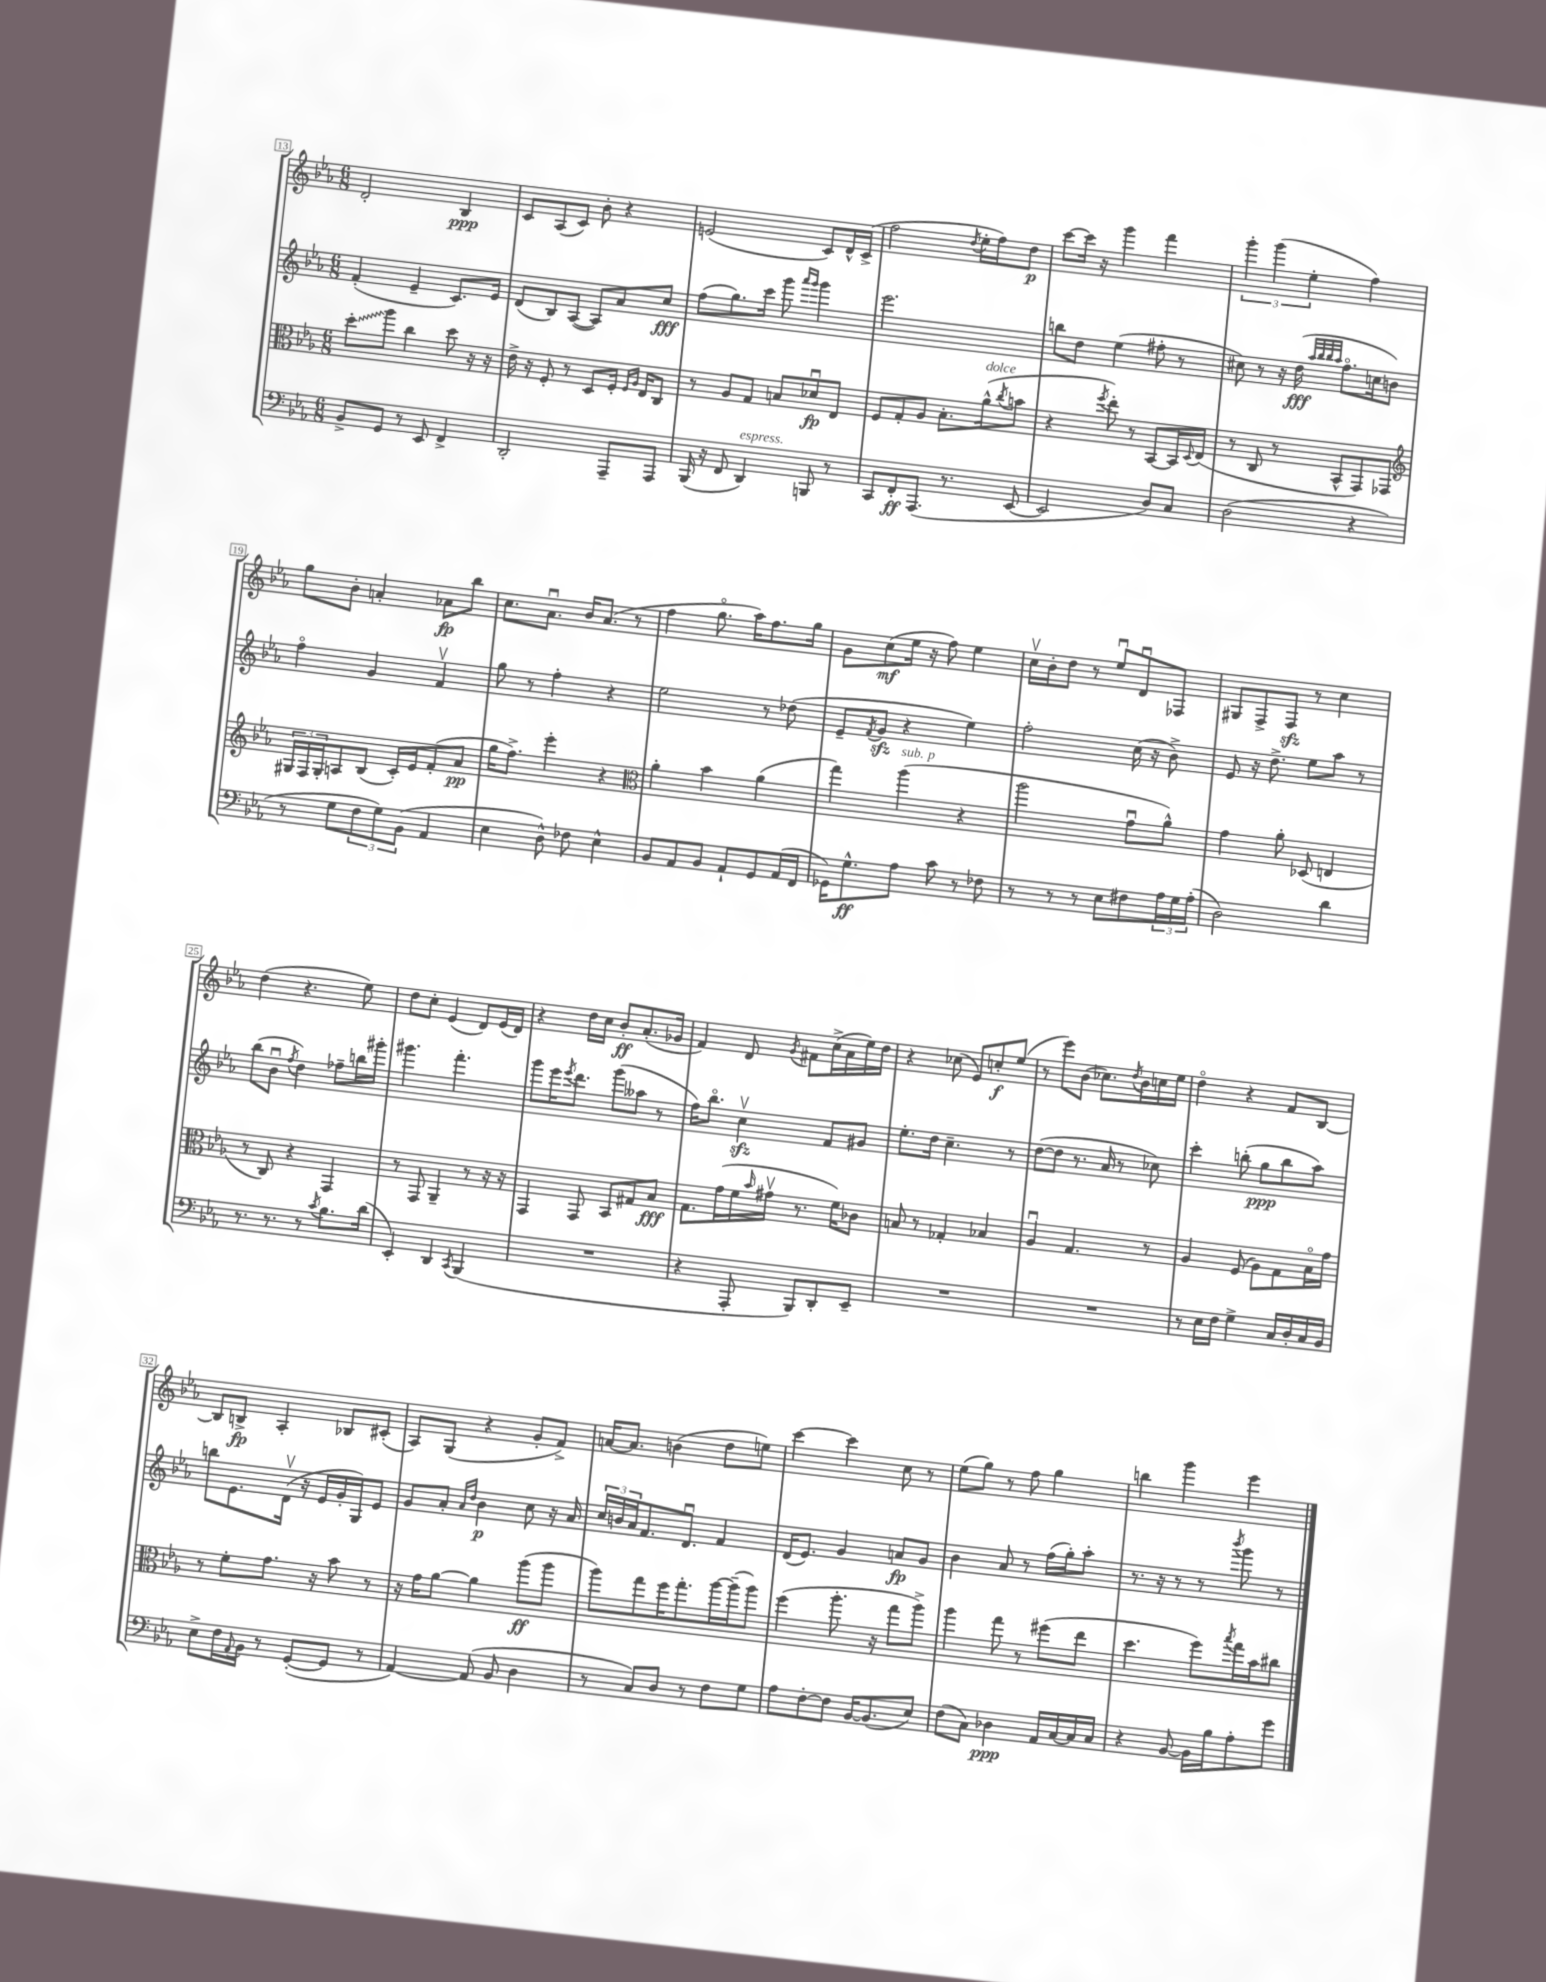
<<
\new StaffGroup <<
\new Staff = "s0" {
    \clef treble \key ees \major \numericTimeSignature \time 6/8
    d'2-. bes4\ppp |
    c'8 aes8( c'8) bes'8-. r4 |
    e'2( c'8) d'16-^ c'16->( |
    f''2 \acciaccatura { d''8 } ees''16-. f''16) d''8\p |
    c'''8~ c'''16 r16 g'''4 f'''4 |
    \tuplet 3/2 { g'''4-. g'''4( ees''4-. } f''4) |
    g''8 bes'8-. a'4-. aes'8\fp bes''8 |
    c''8. aes'8.\downbow bes'16 aes'8.( r8 |
    f''4 g''8.\flageolet aes''16) f''8. g''16 |
    g'8 c''8\mf( ees''16 r16 f''8) ees''4 |
    c''16\upbow bes'16-. d''8 r8 ees''8\downbow d'8\downbow fes8 |
    gis8 f8-> f8\sfz r8 c''4 |
    d''4( r4. ees''8) |
    d''8 c''8-. ees'4( d'8) ees'16( d'16) |
    r4 d''16 c''16 bes'8-.\ff aes'8.-.( ges'16 |
    f'4) d'8 \acciaccatura { g'8 } fis'8 c''16->( aes'16 ees''16) d''16 |
    r4 ces''8( ees'8) c''8-.\f ees''8( |
    r8 ees'''8) bes'8( ces''8.) \acciaccatura { d''8 } bes'16 c''16 ees''16 |
    d''4\flageolet r4 f'8 bes8~ |
    bes8 b8->\fp aes4-. bes8 cis'8-.( |
    aes8) g8( r4 g'8-. f'8->) |
    a'16~ a'8. b'4( d''8 e''8) |
    c'''4~ c'''4 c''8 r8 |
    ees''8( g''8) r8 f''8 g''4 |
    b''4 g'''4 ees'''4 \bar "|." |
}
\new Staff = "s1" {
    \clef treble \key ees \major \numericTimeSignature \time 6/8
    f'4-.( ees'4-- c'8.) ees'16 |
    d'8( bes8) aes8~( aes8) aes'8 c''8\fff |
    f''8( g''8.) c'''16 g'''8 \grace { aes'''16 g'''16 } g'''4 |
    ees'''2. |
    b''8 d''8 ees''4( fis''8-. r8 |
    cis''8) r8 r16 d''16\fff( \grace { aes''32 bes''32 bes''32 aes''32 } f''8.\flageolet c''16 b'8) |
    f''4\flageolet g'4 f'4\upbow |
    g''8 r8 f''4-. r4 |
    ees''2 r8 des''8( |
    ees'8-- \acciaccatura { f'8 } g'8\sfz r4 ees''4) |
    f''2-. c''16( r16 bes'8->) |
    ees'8 r16 d''8.-> ees''8 aes''8 r8 |
    bes''8( bes'8\downbow \acciaccatura { f''8 } d''4) fes''8-- b''16 gis'''16-. |
    gis'''4. f'''4.-. |
    g'''8 ees'''16 \acciaccatura { ees'''8 } d'''8. g'''8( aeses''8 r8 |
    f''16) bes''8.\flageolet c''4\upbow\sfz f'8 gis'8 |
    ees''8.-. d''16 c''4.-- r8 |
    d''8~( d''8 r8. aes'16 r8 ces''8) |
    c'''4-. b''8-.( g''8\ppp b''8 aes''8) |
    b''8 ees'8. d'16\upbow( r16 ees'16 g'16-. g16) ees'8 |
    g'8 aes'8-. \grace { aes'16 d''16 } bes'4\p c''8 r16 aes'16 |
    \tuplet 3/2 { c''16 b'16 aes'16 } f'8. d'8.\downbow f'4 |
    d'16( ees'8.) g'4 a'8\fp g'8 |
    bes'4 aes'8 r8 f''16( g''16-.) aes''8-. |
    r8. r16 r8 r8 \acciaccatura { bes'''8 } g'''8 r8 \bar "|." |
}
\new Staff = "s2" {
    \clef alto \key ees \major \numericTimeSignature \time 6/8
    \once \override Glissando.style = #'zigzag d''8-.\glissando aes''8 c''4 d''8 r16 r16 |
    ees'16-> r16 f8-. r8 d8 f16-. \grace { f16 aes16 } ees16 c8 |
    r8 aes8 g8 b8 des'8\downbow\fp ees8 |
    f8 g8-. aes8 bes8.-. aes'16-^^\markup { \italic "dolce" }( \acciaccatura { c''8 } b'8 |
    r4 \acciaccatura { f''8 } ees''8-.) r8 bes,8~ bes,16 \appoggiatura { d8 } ees16( |
    r8 c8 r8 bes,8-^ g,8) ges,8 |
    \clef treble \tuplet 3/2 { gis16 f16 gis16-. } a8 bes8( c'16-.) ees'16 f'8-.( aes'8\pp |
    g''16 f''8.->) ees'''4-. r4 |
    \clef alto aes'4-. bes'4 aes'4( |
    g''4) aes''4^\markup { \italic "sub. p" }( r4 |
    aes''2 g'8\downbow aes'8-^) |
    g'4 aes'8-. des8( e4 |
    r8 c8) r4 g,4 |
    r8 g,8 aes,4-- r8 r16 r16 |
    g,4 g,8 bes,8 gis8 bes8\fff |
    g8. g'16( f'16 \grace { bes'16 } gis'16\upbow r8. f'16) ces'8 |
    b8 r8 ges4-. bes4 |
    aes4\downbow g4. r8 |
    aes4 f8( aes8) g8 bes16\flageolet g'16 |
    r8 f'8-. g'8. r16 bes'8 r8 |
    r16 g'16 aes'8~ aes'4 aes''8\ff( aes''8 |
    aes''8) g''8 f''16 g''8.-. aes''16~ aes''16--( aes''8) |
    f''4( aes''8.-. r16 g''8 aes''8->) |
    aes''4 g''8 r8 fis''8( ees''8 |
    d''4. f''8) \acciaccatura { bes''8 } g''16 bes'16 cis''8 \bar "|." |
}
\new Staff = "s3" {
    \clef bass \key ees \major \numericTimeSignature \time 6/8
    bes,8-> g,8 r8 ees,8 f,4-> |
    d,2-. aes,,8-- aes,,8 |
    bes,,16( r16 f,8 d,4^\markup { \italic "espress." }) b,,8 r8 |
    c,8 f,8-.\ff aes,,8.( r8. ees,8~ |
    ees,2 d8) c8 |
    d2( r4 |
    r8 g8 \tuplet 3/2 { f8 g8) bes,8( } aes,4 |
    ees4 d8-^) fes8 ees4-^ |
    bes,8 aes,8 bes,8 aes,8-! g,8 aes,16( f,16 |
    ges,16) g8.-^\ff aes8 c'8 r8 fes8 |
    r8 r8 r8 ees8 fis8 \tuplet 3/2 { aes16 g16 aes16-.( } |
    d2) d'4 |
    r8. r8. r8 \acciaccatura { c'8 } bes8. d'16( |
    ees,4-.) d,4 \acciaccatura { c,8 } bes,,4( |
    R2. |
    r4 aes,,8-. bes,,8) d,8-. ees,8-- |
    R2. |
    R2. |
    r8 ees16 f16 g4-> c16 d16-. c16 bes,16 |
    ees8-> f16 \appoggiatura { aes,8 } bes,16 r8 g,8~-.( g,8 r8 |
    aes,4~) aes,8( bes,8 d4 |
    r8 c8) d8 r8 f8 g8 |
    aes8 f8~-. f8 bes,16~ bes,8.( ees8) |
    f8( c8) des4\ppp aes,16 c16~ c16 c16 |
    r4 bes,8~ bes,16 bes16 aes8-. g'8 \bar "|." |
}
>>
>>
\layout { \context { \Score currentBarNumber = #13 \override BarNumber.stencil = #(make-stencil-boxer 0.1 0.3 ly:text-interface::print) } }
